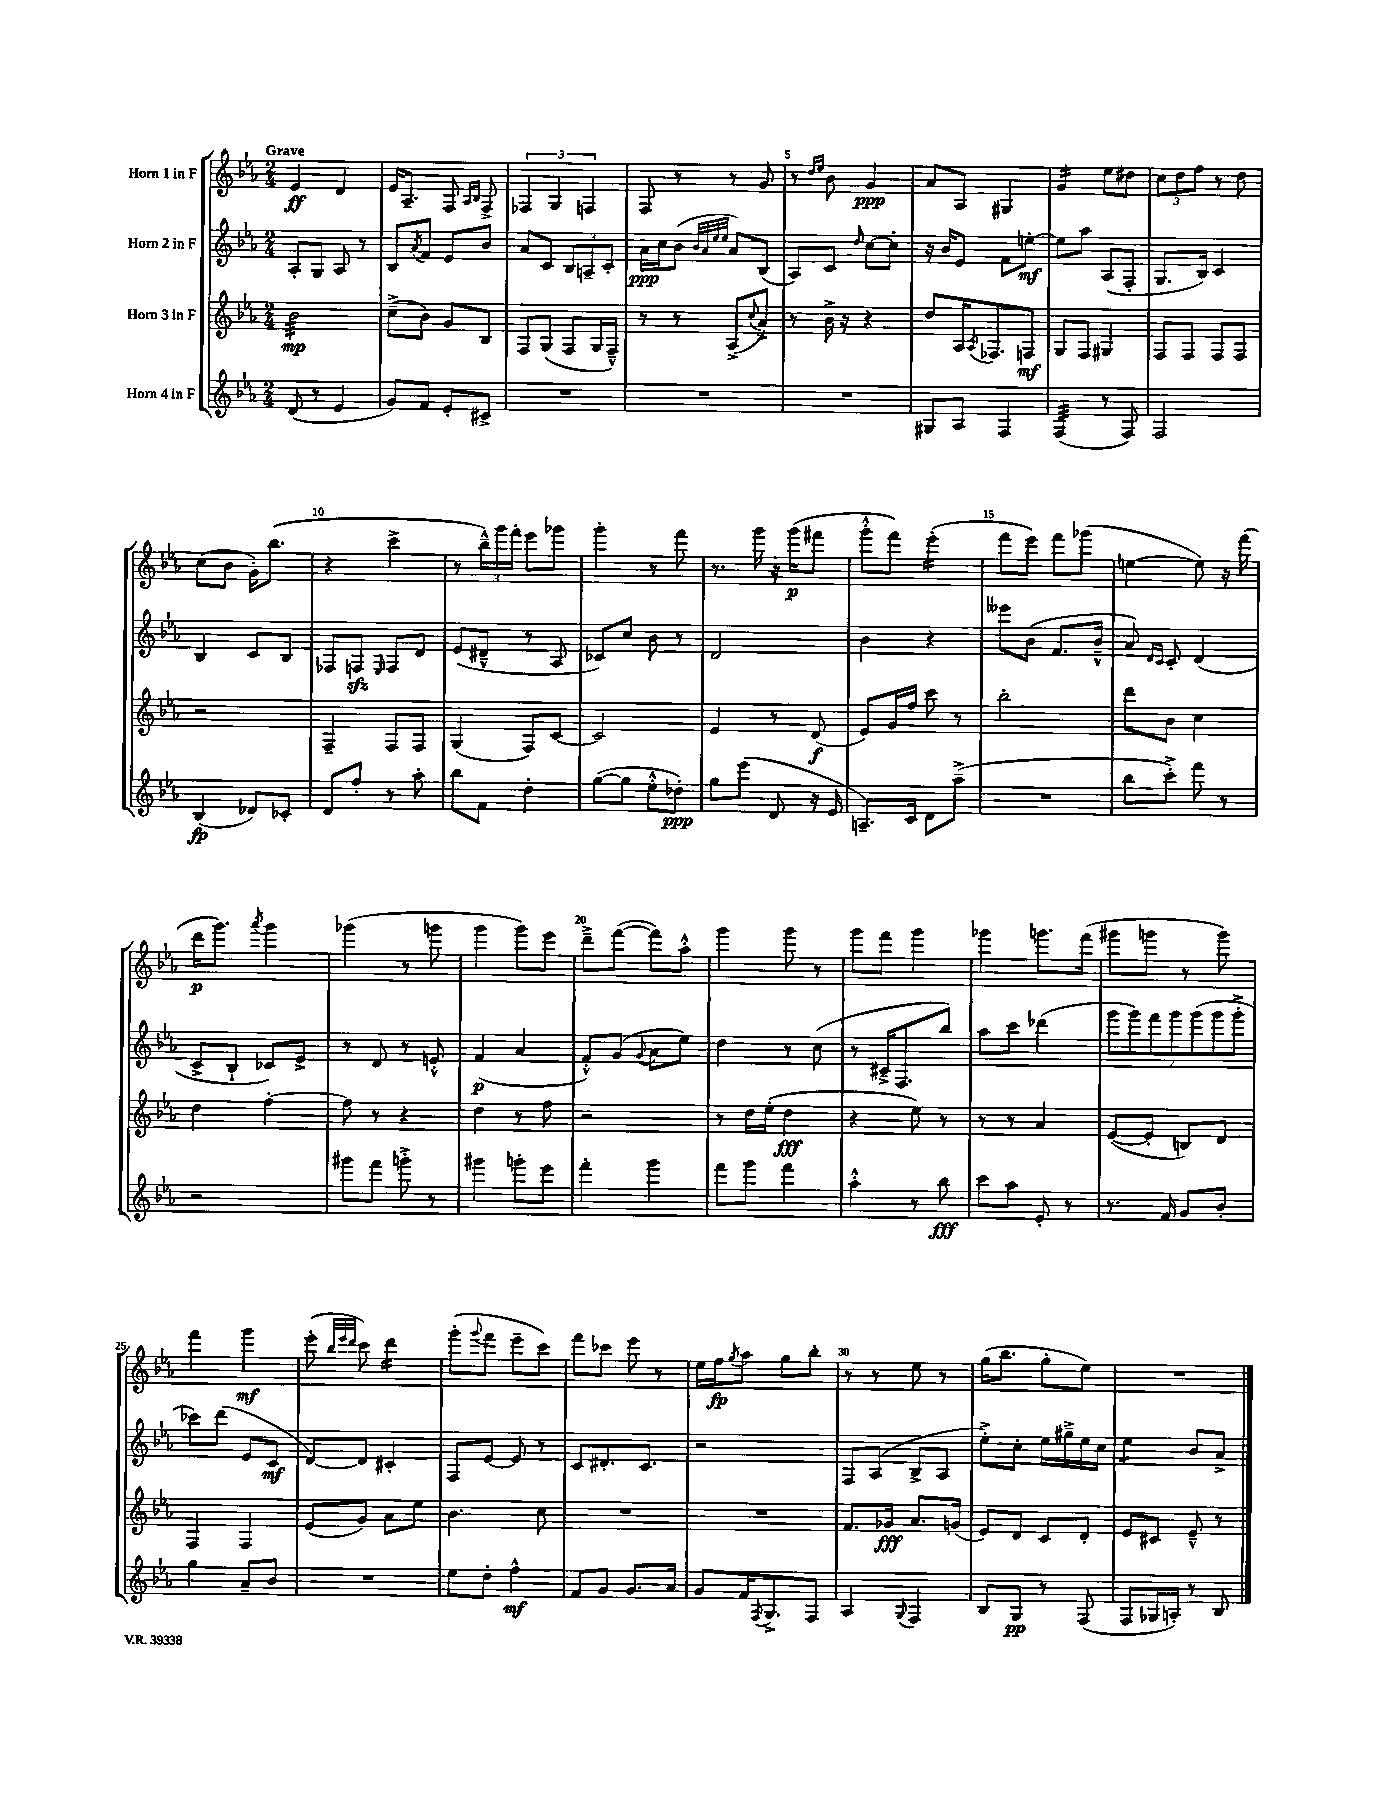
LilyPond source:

<<
\new StaffGroup <<
\new Staff = "s0" \with { instrumentName = "Horn 1 in F" } {
    \clef treble \key ees \major \numericTimeSignature \time 2/4 \tempo "Grave"
    ees'4\ff d'4 |
    ees'16 aes8.-- f8 \grace { aes16 bes16 } f8-> |
    \tuplet 3/2 { fes4 g4 f4 } |
    f8 r8 r8 g'8 |
    r8 \grace { d''16 ees''16 } bes'8 g'4\ppp |
    aes'8 aes8 gis4 |
    g'4:16 ees''8 dis''8 |
    \tuplet 3/2 { c''8 d''8 f''8 } r8 d''8 |
    c''8( bes'8 g'16-.) bes''8.( |
    r4 c'''4-> |
    r8 \tuplet 3/2 { bes''16---^) g'''16 f'''16-. } ees'''8 ges'''8 |
    g'''4-. r8 f'''8 |
    r8. g'''16 r16 g'''16\p( fis'''8 |
    g'''8-.-^ f'''8) ees'''4:16-.( |
    f'''8 ees'''8) f'''8 ges'''8( |
    e''4~ e''8) r16 f'''16( |
    d'''16\p g'''8.) \acciaccatura { aes'''8 } g'''4 |
    ges'''4( r8 g'''8 |
    g'''4 g'''8) ees'''8 |
    d'''8---> f'''8~( f'''8) aes''8-.-^ |
    g'''4 g'''8 r8 |
    g'''8 f'''8 g'''4 |
    ges'''4 g'''8. f'''16( |
    gis'''8 g'''8 r8 g'''8) |
    f'''4 g'''4\mf |
    ees'''8-.( \grace { bes''32 ees'''32 d'''32 } c'''8) d'''4:16 |
    g'''8-.( \appoggiatura { g'''8 } f'''8 ees'''8-- c'''8) |
    f'''8 ces'''8 ees'''8 r8 |
    ees''16 f''16\fp \acciaccatura { g''8 } aes''8 g''8 bes''8-. |
    r8 r8 ees''8 r8 |
    g''16( bes''8. g''8-. ees''8) |
    R2 \bar "|." |
}
\new Staff = "s1" \with { instrumentName = "Horn 2 in F" } {
    \clef treble \key ees \major \numericTimeSignature \time 2/4
    aes8-. g8 aes8 r8 |
    bes8 \acciaccatura { aes'8 } f'8 ees'8 bes'8 |
    aes'8 c'8 \tuplet 3/2 { bes8 a8-- c'8-. } |
    aes'16\ppp c''16 bes'8( \grace { bes'32 aes'32 ees''32 ees''32 } aes'8) bes8( |
    aes8) c'8 \grace { d''16 } c''8~ c''8-. |
    r16 bes'16 ees'8 f'8 e''8~-.\mf |
    e''8 aes''8 aes8( f8-. |
    g8. bes16) c'4 |
    bes4 c'8 bes8 |
    fes8 f8\sfz \grace { ees16 } f8 d'8 |
    ees'8( dis'8---^ r8 aes8 |
    ces'8) c''8 bes'8 r8 |
    d'2 |
    bes'4 r4 |
    eeses'''8 bes'8( f'8. bes'16---^ |
    aes'8) \grace { d'16 c'16 } c'8-. d'4( |
    c'8-> bes8-! ces'8) ees'8-> |
    r8 d'8 r8 e'8-.-^ |
    f'4\p( aes'4 |
    f'8-.-^) g'8( \appoggiatura { g'8 } aes'8 ees''8) |
    d''4 r8 c''8( |
    r8 cis'16---> f8. bes''8) |
    aes''8 c'''8 des'''4( |
    \tuplet 7/4 { g'''8 g'''8) f'''8 g'''8 g'''8( g'''8 g'''8-.-> } |
    ces'''8) d'''8( ees'8 c'8\mf |
    d'8~) d'8 cis'4-. |
    f8 ees'8~ ees'8 r8 |
    c'8 dis'8.-. c'8. |
    r2 |
    f8 aes8( bes8-> aes8 |
    ees''8-.->) c''8-. ees''16 gis''16---> ees''16 c''16 |
    ees''4:8 bes'8 aes'8-> \bar "|." |
}
\new Staff = "s2" \with { instrumentName = "Horn 3 in F" } {
    \clef treble \key ees \major \numericTimeSignature \time 2/4
    bes'2:32\mp |
    c''8--->( bes'8) g'8 bes8 |
    f8 g8( f8 g16 f16---^) |
    r8 r8 aes8->( \appoggiatura { c''8 } aes'8->) |
    r8 bes'16-> r16 r4 |
    d''8 aes16 \acciaccatura { aes8 } fes8. f8\mf |
    g8 f8 gis4 |
    f8 f8 f8 f8 |
    r2 |
    f4-- f8 f8 |
    g4( f8) c'8~ |
    c'2 |
    ees'4 r8 d'8\f( |
    ees'8) g'16 f''16 c'''8 r8 |
    bes''2-. |
    d'''8 bes'8 c''4 |
    d''4 f''4~-. |
    f''8 r8 r4 |
    d''4 r8 f''8 |
    r2 |
    r8 d''16 ees''16-.( d''4\fff |
    r4 ees''8) r8 |
    r8 r8 aes'4 |
    ees'8~( ees'8-. b8) d'8 |
    f4 f4 |
    ees'8( g'8) aes'8 ees''8 |
    bes'4. c''8 |
    R2 |
    R2 |
    f'8. ges'16\fff aes'8. g'16( |
    ees'8) d'8 c'8 d'8-. |
    ees'8 cis'8 ees'8---^ r8 \bar "|." |
}
\new Staff = "s3" \with { instrumentName = "Horn 4 in F" } {
    \clef treble \key ees \major \numericTimeSignature \time 2/4
    d'8( r8 ees'4 |
    g'8) f'8 ees'8-. cis'8-> |
    R2 |
    R2 |
    R2 |
    gis8 aes8 f4 |
    f4:32( r8 f8) |
    f2 |
    bes4\fp( des'8) ces'8-. |
    d'8 f''8-. r8 aes''8-. |
    bes''8 f'8 d''4-. |
    g''8~( g''8 ees''8-.-^ des''8-.\ppp) |
    g''8 ees'''8( d'8 r16 ees'16 |
    a8.--) c'16 d'8 aes''8--->( |
    R2 |
    bes''8 c'''8-.->) f'''8 r8 |
    r2 |
    gis'''8 f'''8 g'''8-.-> r8 |
    gis'''4 g'''8-. ees'''8 |
    f'''4-. g'''4 |
    f'''8 g'''8 f'''4 |
    aes''4-.-^ r8 bes''8\fff |
    c'''8 aes''8 ees'8-. r8 |
    r8. f'16 g'8 bes'8-. |
    g''4 aes'8-- bes'8 |
    R2 |
    ees''8 d''8-. f''4-^\mf |
    f'8 g'8 g'8. aes'16 |
    g'8 f'16 \acciaccatura { f8 } g8.-> f8 |
    aes4 \appoggiatura { g8 } f4 |
    bes8 g8\pp r8 f8( |
    f8 ges16 a16-.) r8 bes8 \bar "|." |
}
>>
>>
\layout { \context { \Score \override BarNumber.break-visibility = ##(#f #t #t) barNumberVisibility = #(every-nth-bar-number-visible 5) } }
